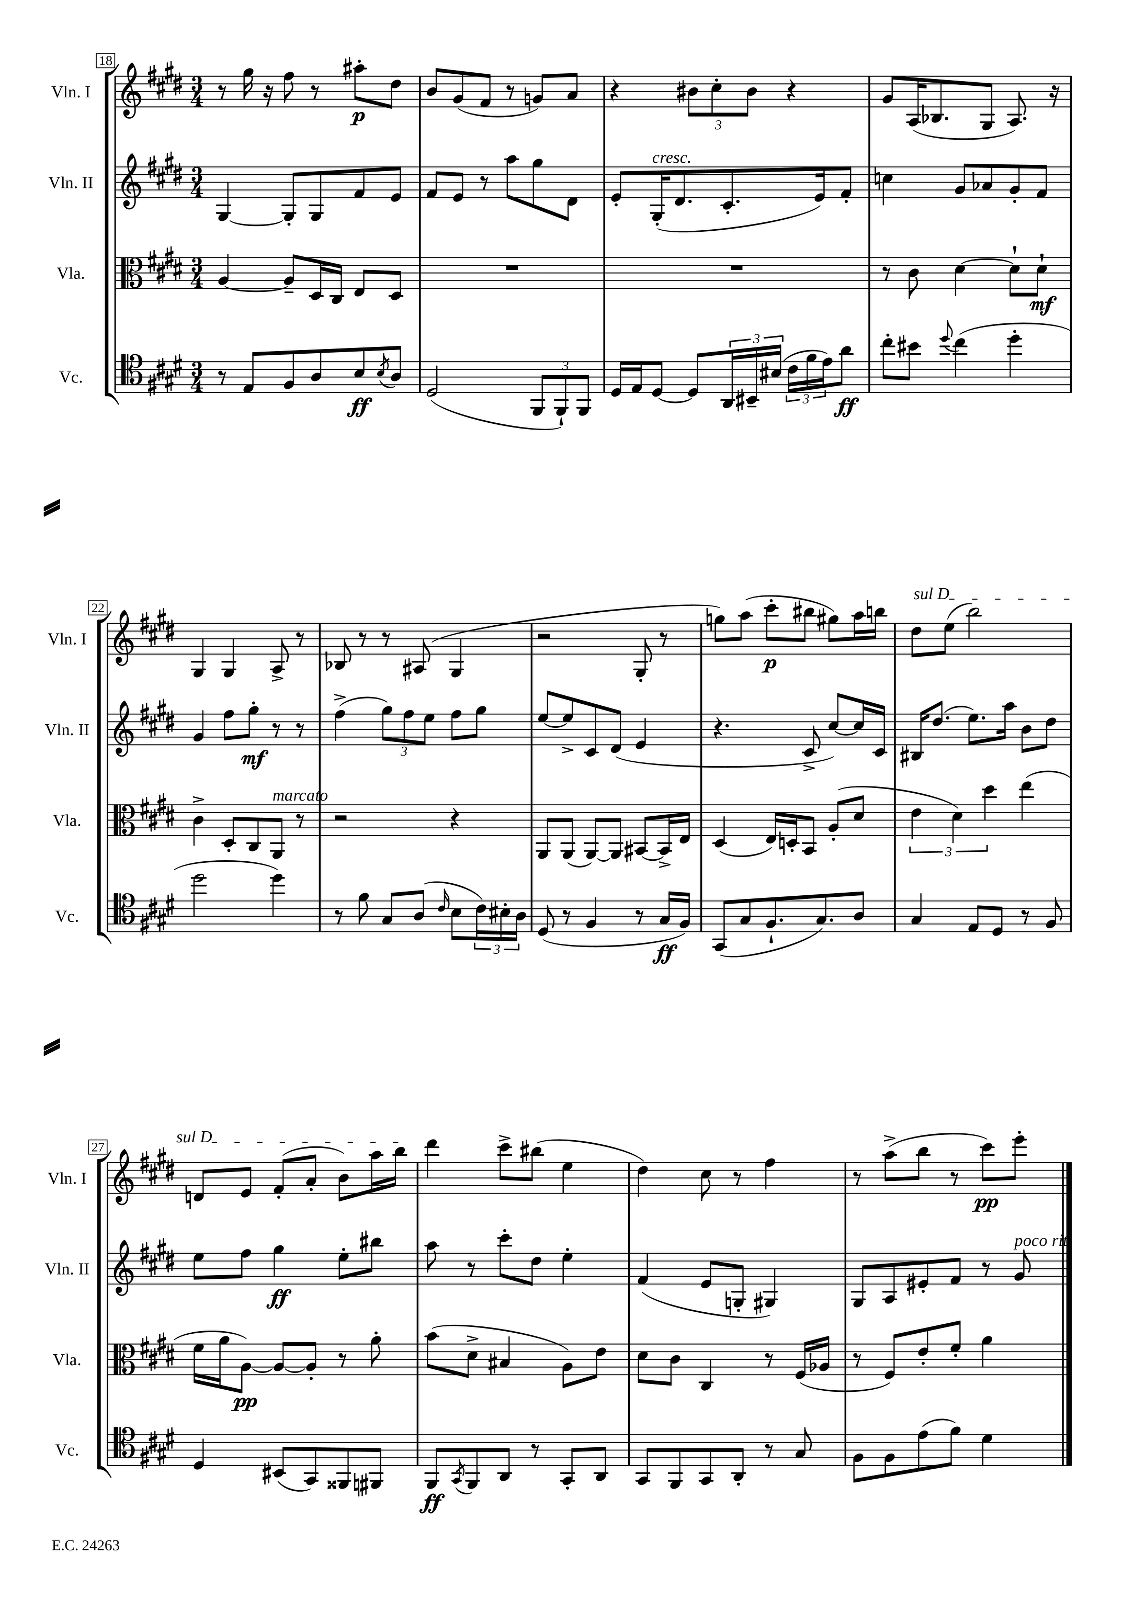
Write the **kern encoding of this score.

**kern	**kern	**kern	**kern
*staff4	*staff3	*staff2	*staff1
*clefC4	*clefC3	*clefG2	*clefG2
*k[f#c#g#d#]	*k[f#c#g#d#]	*k[f#c#g#d#]	*k[f#c#g#d#]
*M3/4	*M3/4	*M3/4	*M3/4
8r	[4A	[4G#	8r
8E	.	.	16gg#
.	.	.	16r
8F#	8A~]	8G#']	8ff#
8A	16D#	8G#	8r
.	16C#	.	.
8B	8E	8f#	8aa#'
8qB	.	.	.
8A	8D#	8e	8dd#
=	=	=	=
(2D#	2.r	8f#	8b
.	.	8e	(8g#
.	.	8r	8f#
.	.	8aa	8r
12FF#	.	8gg#	8g)
12FF#`)	.	.	.
.	.	8d#	8a
12FF#	.	.	.
=	=	=	=
16D#	2.r	8e'	4r
16E	.	.	.
[8D#	.	(16G#'	.
.	.	8.d#	.
8D#]	.	.	12b#
.	.	.	12cc#'
24AA	.	8.c#'	.
24BB#~	.	.	12b#
(24B#	.	.	.
24c#	.	.	4r
24f#	.	.	.
.	.	16e)	.
24e)	.	.	.
8a	.	8f#'	.
=	=	=	=
8cc#'	8r	4cc	8g#
8b#	8c#	.	(16A
.	.	.	8.B-
8qqdd#	.	.	.
(4cc#	[4d#	8g#	.
.	.	8a-	8G#
4dd#'	8d#`]	8g#'	8.A)
.	8d#`	8f#	.
.	.	.	16r
=	=	=	=
2dd#	4c#^	4g#	4G#
.	8D#'	8ff#	4G#
.	8C#	8gg#'	.
4dd#)	8AA	8r	8A^
.	8r	8r	8r
=	=	=	=
8r	2r	(4ff#^	8B-
8f#	.	.	8r
8G#	.	12gg#)	8r
.	.	12ff#	.
(8A	.	.	(8A#
.	.	12ee	.
16qqc#	.	.	.
8B	4r	8ff#	4G#
24c#)	.	8gg#	.
24B#'	.	.	.
24A	.	.	.
=	=	=	=
(8D#	8AA	[8ee	2r
8r	(8AA	8ee^]	.
4F#	[8AA)	8c#	.
.	8AA]	(8d#	.
8r	[8BB#	4e	8G#'
16G#	16BB#^]	.	8r
16F#)	16E	.	.
=	=	=	=
(8GG#	(4D#	4.r	8gg)
8G#	.	.	(8aa
8.F#`	16E)	.	8ccc#'
.	16D'	.	.
.	8BB	8c#^	8bb#
8.G#)	.	.	.
.	(8A'	[8cc#)	8gg#)
8A	8d#	16cc#]	16aa
.	.	16c#	16bb
=	=	=	=
4G#	6e	16B#	8dd#
.	.	(8.dd#	.
.	.	.	(8ee
.	6d#)	.	.
8E	.	8.ee)	2bb)
.	6dd#	.	.
8D#	.	.	.
.	.	16aa	.
8r	(4ee	8b	.
8F#	.	8dd#	.
=	=	=	=
4D#	16f#	8ee	8d
.	16a	.	.
.	[8A)	8ff#	8e
(8BB#	8A_	4gg#	(8f#'
8GG#)	8A']	.	8a'
8FF##	8r	8ee'	8b)
8FF#	8a'	8bb#	16aa
.	.	.	16bb
=	=	=	=
8FF#	(8b	8aa	4ddd#
8qGG#	.	.	.
8FF#	8d#^	8r	.
8AA	4B#	8ccc#'	8ccc#^
8r	.	8dd#	(8bb#
8GG#'	8A)	4ee'	4ee
8AA	8e	.	.
=	=	=	=
8GG#	8d#	(4f#	4dd#)
8FF#	8c#	.	.
8GG#	4C#	8e	8cc#
8AA'	.	8G'	8r
8r	8r	4G#)	4ff#
8G#	(16F#	.	.
.	16A-	.	.
=	=	=	=
8F#	8r	8G#	8r
8F#	8F#)	8A	(8aa^
(8e	8e'	8e#'	8bb
8f#)	8f#'	8f#	8r
4d#	4a	8r	8ccc#)
.	.	8g#	8eee'
==	==	==	==
*-	*-	*-	*-
